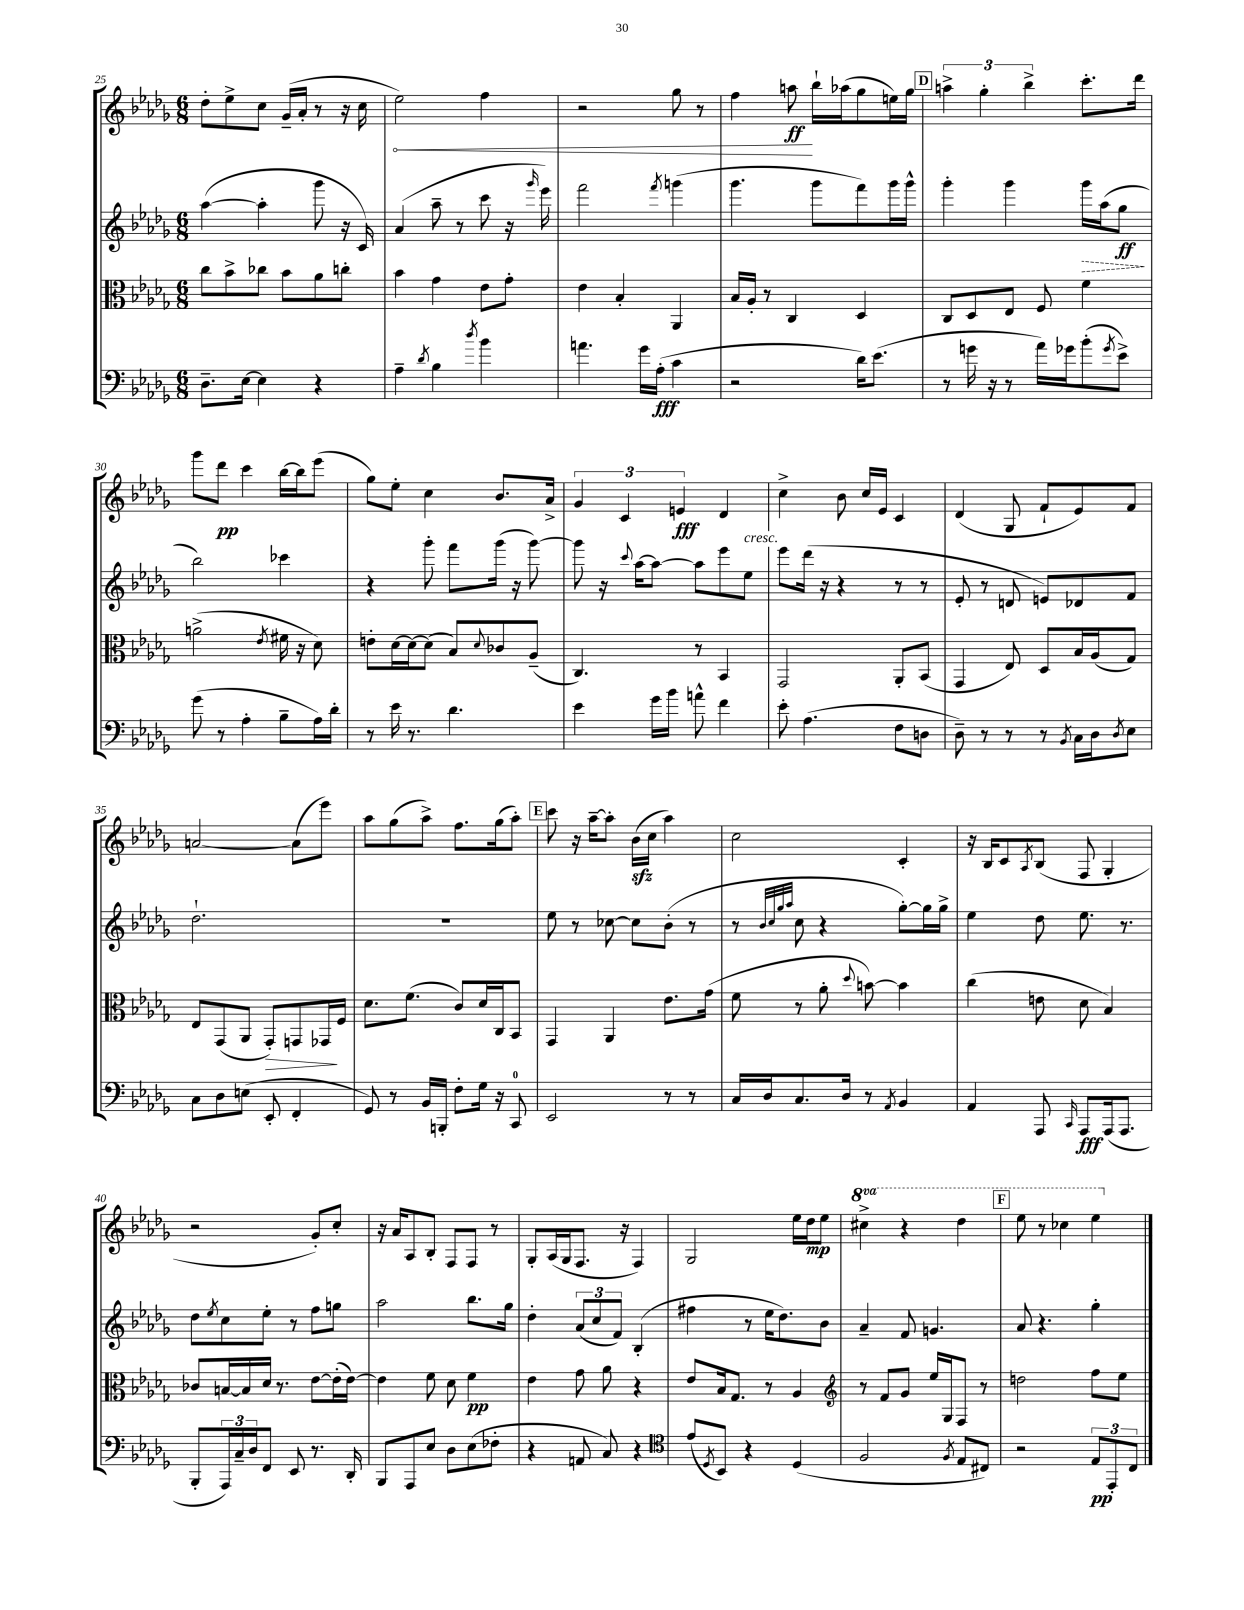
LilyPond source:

<<
\new StaffGroup <<
\new Staff = "s0" {
    \clef treble \key des \major \numericTimeSignature \time 6/8 \set Staff.ottavationMarkups = #ottavation-simple-ordinals
    des''8-. ees''8-> c''8 ges'16--( aes'16-. r8 r16 c''16 |
    \once \override Hairpin.circled-tip = ##t ees''2\<) f''4 |
    r2 ges''8 r8 |
    f''4 a''8\ff\! bes''16-! aes''16( ges''8 e''16) ges''16 |
    \mark \markup { \box "D" } \tuplet 3/2 { a''4-> ges''4-. bes''4-> } c'''8.-. des'''16 |
    ges'''8 des'''8\pp c'''4 bes''16~ bes''16 ees'''8( |
    ges''8) ees''8-. c''4 bes'8. aes'16-> |
    \tuplet 3/2 { ges'4 c'4 e'4\fff } des'4 |
    c''4-> bes'8 c''16 ees'16 c'4 |
    des'4( ges8 f'8-! ees'8) f'8 |
    a'2~ a'8( ees'''8) |
    aes''8 ges''8( aes''8->) f''8. ges''16( aes''8-.) |
    \mark \markup { \box "E" } c'''8 r16 aes''16~-- aes''8-. bes'16\sfz( c''16 aes''4) |
    c''2 c'4-. |
    r16 bes16 c'8 \acciaccatura { aes8 } bes8( f8 ges4-. |
    r2 ges'8-.) c''8-. |
    r16 aes'16 aes8 bes8-. f8 f8 r8 |
    ges8-. aes16( ges16 f8. r16 f4) |
    ges2 ees''16 des''16\mp ees''8 |
    \ottava #1 cis'''4-> r4 des'''4 |
    \mark \markup { \box "F" } ees'''8 r8 ces'''4 ees'''4 \ottava #0 \bar "|." |
}
\new Staff = "s1" {
    \clef treble \key des \major \numericTimeSignature \time 6/8
    aes''4~( aes''4-. ges'''8 r16 c'16) |
    aes'4( aes''8-- r8 c'''8 r16 \grace { ges'''16 } ees'''16) |
    f'''2 \acciaccatura { f'''8 } g'''4( |
    ges'''4. ges'''8 f'''8) ges'''16 ges'''16-^ |
    \mark \markup { \box "D" } ges'''4-. ges'''4 \once \override Hairpin.style = #'dashed-line ges'''16\> aes''16( ges''8\ff\! |
    bes''2) ces'''4 |
    r4 ges'''8-. f'''8 ges'''16( r16 ges'''8~) |
    ges'''8 r16 \appoggiatura { c'''8 } aes''16~ aes''8~ aes''8 ees'''8 ees''8^\markup { \italic "cresc." } |
    ees'''8 des'''16( r16 r4 r8 r8 |
    ees'8-. r8 d'8 e'8) des'8 f'8 |
    des''2.-! |
    R2. |
    \mark \markup { \box "E" } ees''8 r8 ces''8~ ces''8 bes'8-.( r8 |
    r8 \grace { bes'32 c''32 ges''32 aes''32 } c''8 r4 ges''8~-.) ges''16 ges''16-> |
    ees''4 des''8 ees''8. r8. |
    des''8 \acciaccatura { ees''8 } c''8 ees''8-. r8 f''8 g''8 |
    aes''2 bes''8. ges''16 |
    des''4-. \tuplet 3/2 { aes'8( c''8 f'8) } bes4-.( |
    fis''4 r8 ees''16 des''8.) bes'8 |
    aes'4-- f'8 g'4. |
    \mark \markup { \box "F" } aes'8 r4. ges''4-. \bar "|." |
}
\new Staff = "s2" {
    \clef alto \key des \major \numericTimeSignature \time 6/8
    c''8 bes'8-> ces''8 bes'8 aes'8 c''8-. |
    bes'4 ges'4 ees'8 ges'8-. |
    ees'4 bes4-. aes,4 |
    bes16 aes16-. r8 c4 des4 |
    \mark \markup { \box "D" } c8 des8 ees8 f8 f'4 |
    a'2->( \acciaccatura { ees'8 } fis'16 r16 des'8) |
    e'8-. des'16~ des'16~ des'8( bes8) \appoggiatura { des'8 } ces'8 aes8--( |
    c4.) r8 bes,4 |
    ges,2 aes,8-. bes,8( |
    ges,4 ees8) des8 bes16 aes16( ges8) |
    ees8 ges,8( aes,8 ges,8-.\>) g,8 ges,16\! f16 |
    des'8. f'8.( c'8) des'16 c16 bes,8 |
    \mark \markup { \box "E" } ges,4 aes,4 ees'8. ges'16( |
    f'8 r8 aes'8-. \appoggiatura { des''8 } b'8~) b'4 |
    c''4( e'8 des'8 bes4) |
    ces'8 b16~ b16 des'16 r8. ees'8~ ees'16-.( ees'16~) |
    ees'4 f'8 des'8 f'4\pp |
    ees'4 ges'8 aes'8 r4 |
    ees'8 bes16 ges8. r8 aes4 |
    \clef treble r8 f'8 ges'8 ees''16 ges16 f8 r8 |
    \mark \markup { \box "F" } d''2 f''8 ees''8 \bar "|." |
}
\new Staff = "s3" {
    \clef bass \key des \major \numericTimeSignature \time 6/8
    des8.-- ees16~ ees4 r4 |
    aes4-- \acciaccatura { des'8 } bes4 \acciaccatura { des''8 } bes'4 |
    a'4. ges'16 aes16-.\fff( c'4 |
    r2 des'16) ees'8.( |
    \mark \markup { \box "D" } r8 g'16 r16 r8 aes'16) ges'16 bes'8-.( \acciaccatura { ges'8 } ees'8->) |
    ges'8( r8 aes4-. bes8-- aes16) des'16-. |
    r8 ees'16 r8. des'4. |
    ees'4 ges'16 bes'16 a'8-^ f'4 |
    ees'8-. aes4.( f8 d8 |
    des8--) r8 r8 r8 \acciaccatura { bes,8 } c16 des16 \acciaccatura { des8 } ees8 |
    c8 des8 e8( ees,8-. f,4-. |
    ges,8) r8 bes,16 b,,16-. f8-. ges16 r16 c,8-0 |
    \mark \markup { \box "E" } ees,2 r8 r8 |
    c16 des16 c8. des16 r8 \acciaccatura { aes,8 } bes,4 |
    aes,4 aes,,8 \grace { c,16 } aes,,8\fff aes,,16( aes,,8. |
    bes,,8-. \tuplet 3/2 { aes,,16) c16-- des16 } f,8 ees,8 r8. des,16-. |
    bes,,8 aes,,8 ees8 des8 ees8( fes8-. |
    r4 a,8 c8) r4 |
    \clef tenor ees'8( \acciaccatura { des8 } bes,8) r4 des4( |
    f2 \acciaccatura { f8 } ees8 cis8) |
    \mark \markup { \box "F" } r2 \tuplet 3/2 { ees8\pp ees,8-. c8 } \bar "|." |
}
>>
>>
\layout { \context { \Score currentBarNumber = #25 } }
